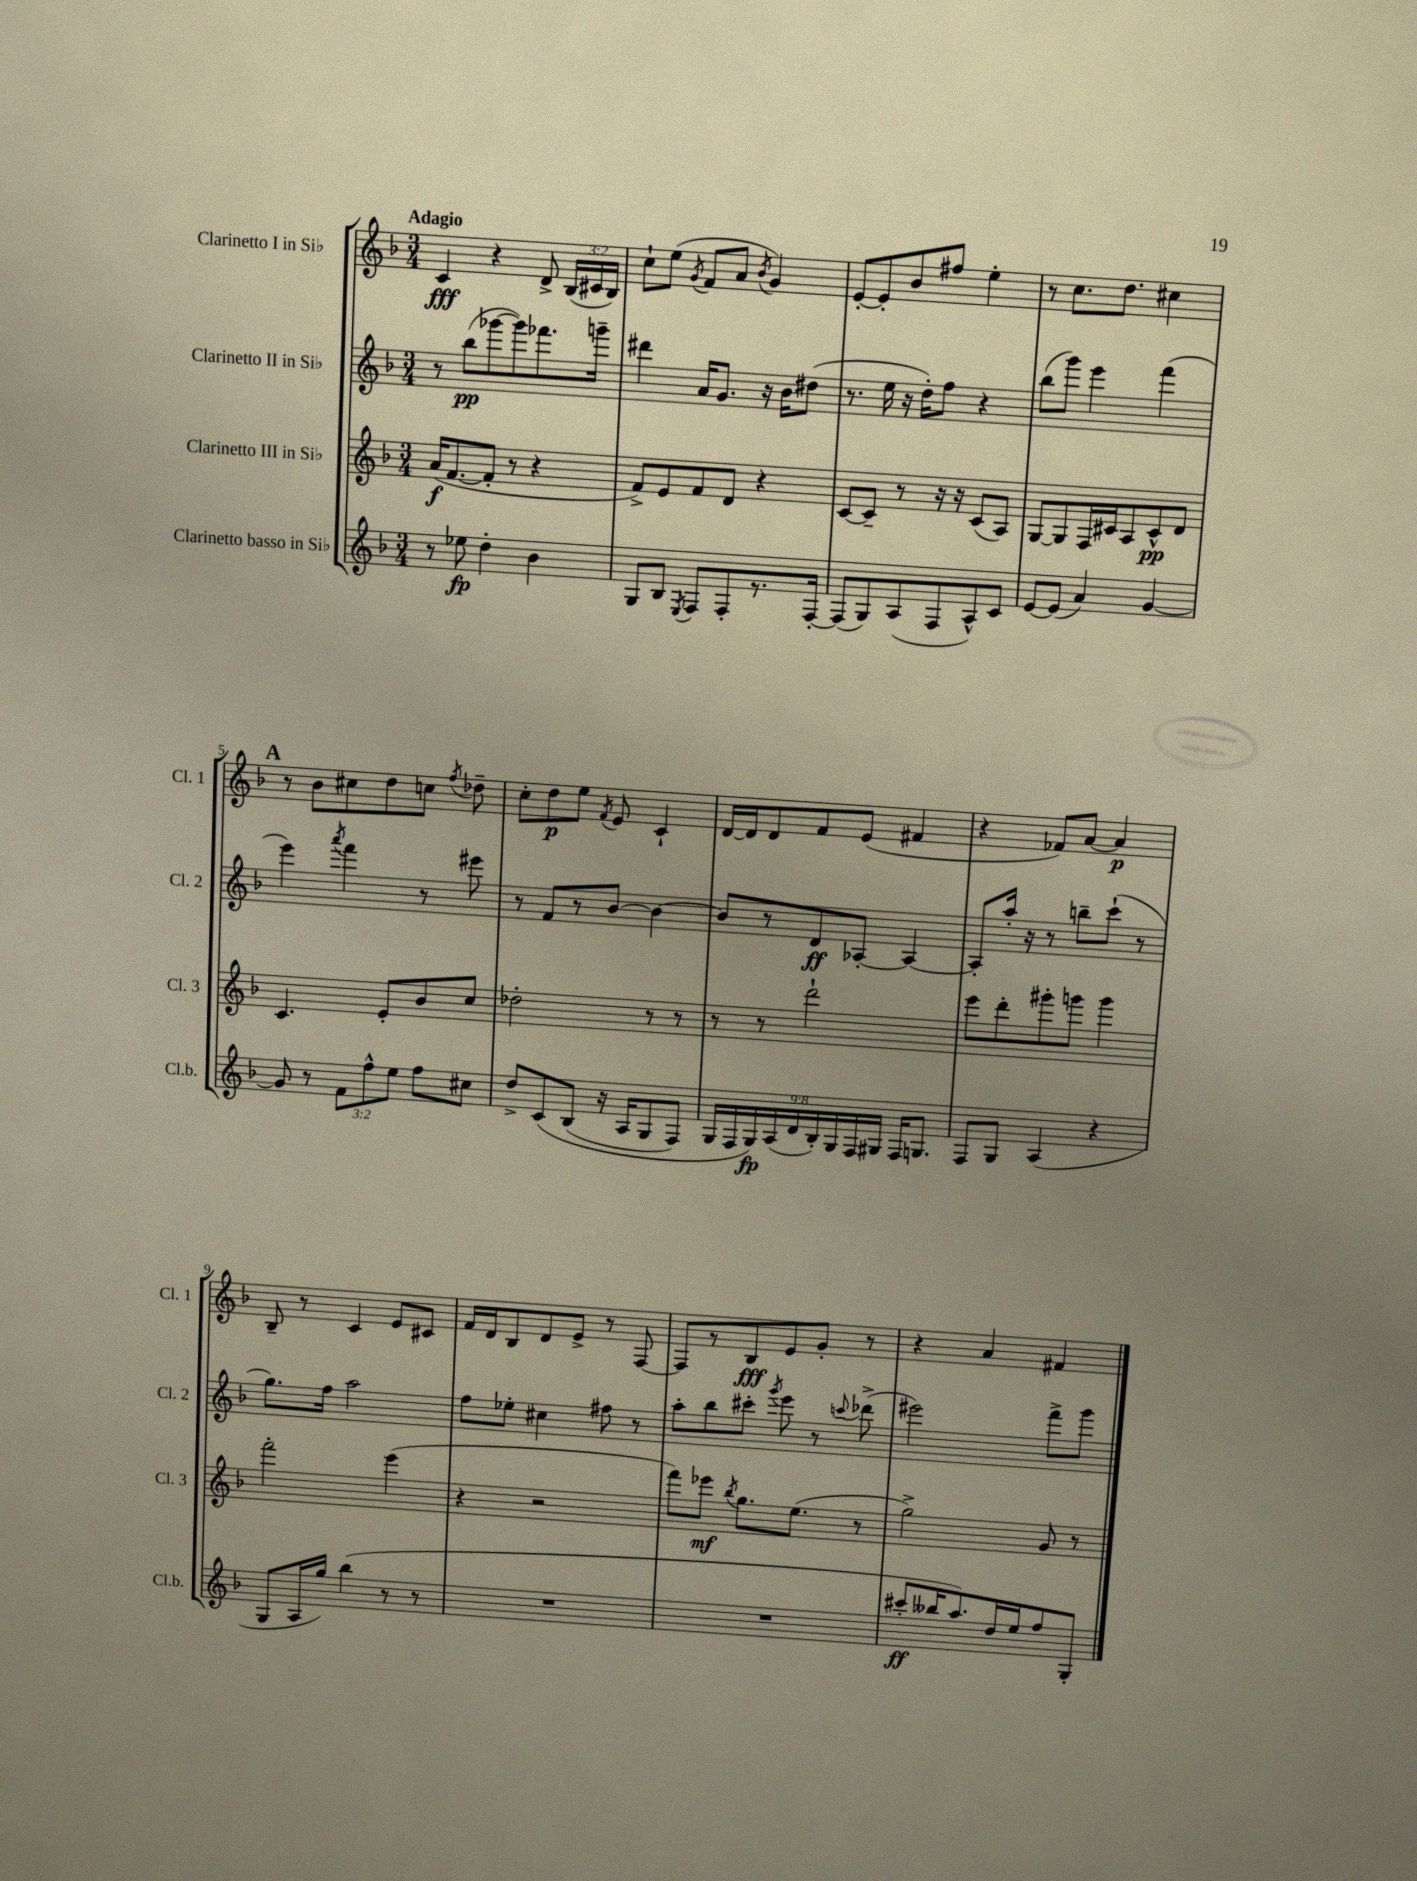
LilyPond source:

<<
\new StaffGroup <<
\new Staff = "s0" \with { instrumentName = "Clarinetto I in Sib" shortInstrumentName = "Cl. 1" } {
    \clef treble \key f \major \numericTimeSignature \time 3/4 \override Staff.TupletNumber.text = #tuplet-number::calc-fraction-text \tempo "Adagio"
    \autoBeamOff c'4\fff r4 d'8-> \tuplet 3/2 { bes16[( cis'16 bes16]) } |
    c''8[-! e''8]( \acciaccatura { g'8 } f'8[ a'8] \acciaccatura { bes'8 } g'4) |
    e'8[~-. e'8-. bes'8 fis''8] e''4-. |
    r8 c''8.[ d''8.] cis''4 |
    \mark \markup { \bold "A" } r8 bes'8[ cis''8 d''8 c''8] \acciaccatura { f''8 } des''8-- |
    c''8[-. d''8\p e''8] \acciaccatura { f'8 } e'8 c'4-! |
    d'16[~ d'16 d'8 f'8 e'8]( fis'4 |
    r4 fes'8[) a'8]~ a'4\p |
    bes8-- r8 c'4 e'8[ cis'8] |
    f'16[ d'16 bes8 d'8 e'8]-> r8 f8~ |
    f8[ r8 bes8\fff e'8 g'8]-. r8 |
    r4 a'4 fis'4 \bar "|." |
}
\new Staff = "s1" \with { instrumentName = "Clarinetto II in Sib" shortInstrumentName = "Cl. 2" } {
    \clef treble \key f \major \numericTimeSignature \time 3/4
    \autoBeamOff r8 bes''8[\pp( ges'''8~ ges'''8) fes'''8. g'''16]-- |
    dis'''4 a'16[ g'8.] r16 bes'16[ dis''8]( |
    r8. e''16 r16 d''16[-.) f''8] r4 |
    bes''8[( g'''8]) e'''4 f'''4( |
    \mark \markup { \bold "A" } e'''4) \acciaccatura { a'''8 } f'''4 r8 eis'''8 |
    r8 f'8[ r8 bes'8]~ bes'4~ |
    bes'8[ r8 d'8\ff aes8]~-. aes4~ |
    aes8[-. a''16]-. r16 r8 b''8[-- c'''8]-!( r8 |
    g''8.[) f''16] a''2 |
    f''8[ ees''8]-. cis''4 fis''8 r8 |
    a''8[-. bes''8 cis'''8]-. \acciaccatura { g'''8 } e'''8 r8 \appoggiatura { c'''8 } des'''8->( |
    eis'''2) f'''8[-> g'''8] \bar "|." |
}
\new Staff = "s2" \with { instrumentName = "Clarinetto III in Sib" shortInstrumentName = "Cl. 3" } {
    \clef treble \key f \major \numericTimeSignature \time 3/4
    \autoBeamOff a'16[\f( f'8.~ f'8]-. r8 r4 |
    f'8[->) e'8 f'8 d'8] r4 |
    c'8[~ c'8]-- r8 r16 r16 c'8[( a8]) |
    g8[~ g8 f16 cis'16 a8 cis'8-^\pp d'8] |
    \mark \markup { \bold "A" } c'4. e'8[-. bes'8 c''8] |
    des''2-. r8 r8 |
    r8 r8 d'''2-! |
    e'''8[ d'''8-. gis'''8-. g'''8] g'''4 |
    f'''2-. e'''4( |
    r4 r2 |
    f'''8[) ees'''8]\mf \acciaccatura { bes''8 } g''8.[ e''8.]( r8 |
    g''2->) g'8 r8 \bar "|." |
}
\new Staff = "s3" \with { instrumentName = "Clarinetto basso in Sib" shortInstrumentName = "Cl.b." } {
    \clef treble \key f \major \numericTimeSignature \time 3/4 \override Staff.TupletNumber.text = #tuplet-number::calc-fraction-text
    \autoBeamOff r8 ees''8\fp d''4-. bes'4 |
    g8[ bes8] \acciaccatura { e8 } f8[ f8-. r8. f16]~-. |
    f8[( g8) a8( f8 a8-^) c'8] |
    e'8[~ e'8]( a'4) g'4~ |
    \mark \markup { \bold "A" } g'8 r8 \tuplet 3/2 { f'8[ f''8-^ e''8] } f''8[ cis''8] |
    d''8[-> c'8\( bes8]( r16 a16[ g8 f8]) |
    \tuplet 9/8 { g16[ f16 g16\fp\) a16( d'16 bes16-.) g16 f16 gis16] } f16[ g8.] |
    f8[ g8] a4( r4 |
    g8[ a16 g''16]) bes''4( r8 r8 |
    R2. |
    R2. |
    cis'''8[-.\ff beses''16 a''8.) d''16 e''16 f''8 g8]-. \bar "|." |
}
>>
>>
